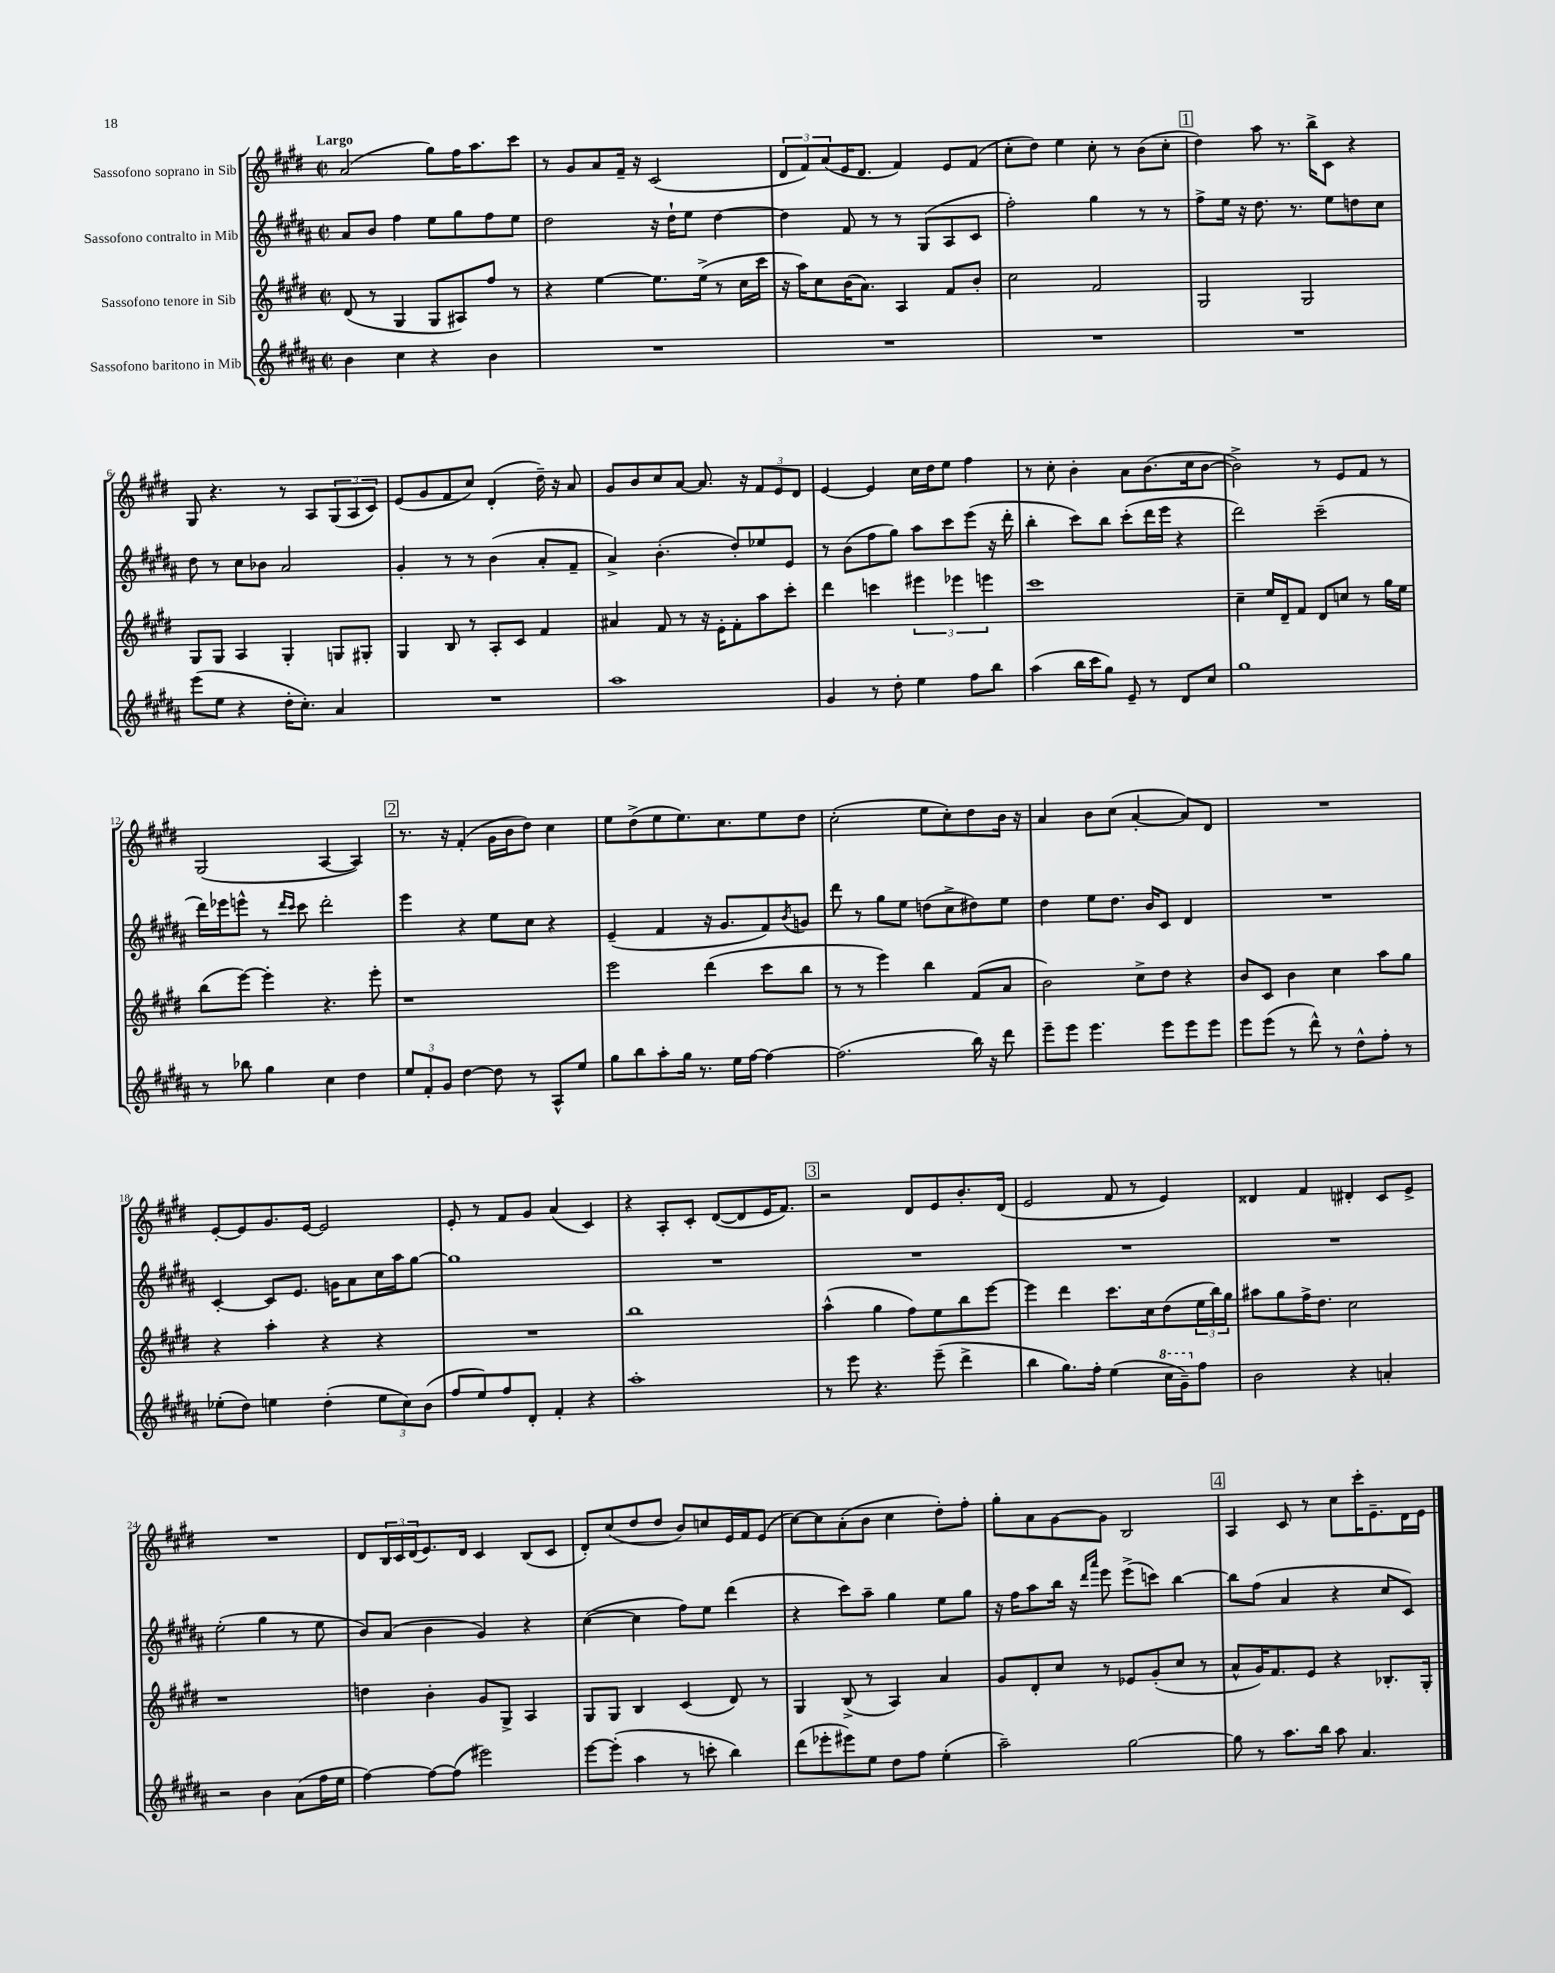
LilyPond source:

<<
\new StaffGroup <<
\new Staff = "s0" \with { instrumentName = "Sassofono soprano in Sib" } {
    \clef treble \key e \major \defaultTimeSignature \time 2/2 \tempo "Largo"
    a'2( gis''8) fis''16 a''8. cis'''8 |
    r8 gis'8 a'8 fis'16-- r16 cis'2( |
    \tuplet 3/2 { dis'8 fis'8) a'8( } e'16 dis'8. fis'4) e'8 fis'8( |
    cis''8-. dis''8) e''4 cis''8-. r8 b'8( cis''8-. |
    \mark \markup { \box "1" } dis''4) a''8 r8. b''16-> cis'8 r4 |
    gis8 r4. r8 a8 \tuplet 3/2 { gis8( a8 cis'8) } |
    e'8( gis'8 fis'8 cis''8) dis'4-.( dis''16--) r16 a'8 |
    gis'8 b'8 cis''8 a'8~ a'8. r16 \tuplet 3/2 { fis'8 e'8 dis'8 } |
    e'4~ e'4 cis''16 dis''16 e''8 fis''4 |
    r8 cis''8-. b'4-. a'8 b'8.( cis''16 b'8~ |
    b'2->) r8 e'8 fis'8 r8 |
    gis2( a4~ a4) |
    \mark \markup { \box "2" } r8. r16 fis'4-.( gis'16 b'16 dis''8) cis''4 |
    e''8 dis''8->( e''8 e''8.) cis''8. e''8 dis''8 |
    cis''2-.( e''8 cis''8-.) dis''8 b'16 r16 |
    a'4 b'8 cis''8( a'4~-. a'8) dis'8 |
    R1 |
    e'8~-. e'8 gis'8. e'16~ e'2 |
    e'8-. r8 fis'8 gis'8 a'4( cis'4) |
    r4 a8-. cis'8-. dis'8~( dis'8 e'16 fis'8.) |
    \mark \markup { \box "3" } r2 dis'8 e'8 b'8.-. dis'16( |
    e'2 fis'8 r8 e'4) |
    disis'4 fis'4 dis'4-. cis'8 e'8-> |
    R1 |
    dis'8 \tuplet 3/2 { b16 cis'16 dis'16( } e'8.) dis'16 cis'4 b8( cis'8 |
    dis'8-.) cis''8( dis''8 dis''8 b'8) c''8 e'16 fis'16 e'8( |
    cis''8~) cis''8 a'8-.( b'8 cis''4 dis''8-.) fis''8-. |
    gis''8-. a'8 gis'8~ gis'8 b2 |
    \mark \markup { \box "4" } a4 cis'8 r8 cis''8 cis'''16-. e'8.-- dis'16 e'16 \bar "|." |
}
\new Staff = "s1" \with { instrumentName = "Sassofono contralto in Mib" } {
    \clef treble \key b \major \defaultTimeSignature \time 2/2
    ais'8 b'8 fis''4 e''8 gis''8 fis''8 e''8 |
    dis''2 r16 dis''16-! e''8 dis''4~ |
    dis''4 fis'8 r8 r8 gis8( ais8 cis'8 |
    fis''2-.) gis''4 r8 r8 |
    \mark \markup { \box "1" } fis''8-> e''16 r16 dis''8. r8. e''8 d''8 cis''8 |
    dis''8 r8 cis''8 bes'8 ais'2 |
    gis'4-. r8 r8 b'4( ais'8-. fis'8-- |
    ais'4->) b'4.-.( dis''8-.) ees''8 e'8 |
    r8 b'8( fis''8 gis''8) ais''8 cis'''8 e'''8( r16 dis'''16-. |
    b''4-. cis'''8) b''8 cis'''8-.( dis'''16 e'''16 r4 |
    dis'''2) cis'''2--( |
    dis'''16) ees'''16 e'''8-^ r8 \grace { dis'''16 cis'''16 } cis'''8 dis'''2-. |
    \mark \markup { \box "2" } e'''4 r4 e''8 cis''8 r4 |
    e'4--( fis'4 r16 gis'8. fis'8) \acciaccatura { b'8 } g'8 |
    dis'''8 r8 gis''8 e''8 d''8( cis''8-> dis''8) e''8 |
    dis''4 e''8 dis''8. b'16 cis'8 dis'4 |
    R1 |
    cis'4~-. cis'8 e'8. g'16 ais'8 cis''16 ais''16 gis''8~ |
    gis''1 |
    R1 |
    \mark \markup { \box "3" } R1 |
    R1 |
    R1 |
    e''2-.( gis''4 r8 e''8 |
    b'8) ais'8( b'4 gis'4) r4 |
    cis''4~( cis''4 fis''8) e''8 dis'''4( |
    r4 cis'''8) ais''8-- gis''4 e''8 gis''8 |
    r16 fis''16 ais''8 b''16 r16 \grace { dis'''16 ais'''16 } e'''8 e'''8->( c'''8) b''4~ |
    \mark \markup { \box "4" } b''8 fis''8( ais'4 r4 cis''8 cis'8) \bar "|." |
}
\new Staff = "s2" \with { instrumentName = "Sassofono tenore in Sib" } {
    \clef treble \key e \major \defaultTimeSignature \time 2/2
    dis'8( r8 gis4 gis8 ais8) fis''8 r8 |
    r4 e''4~ e''8. e''16->( r8 cis''16 cis'''16 |
    r16 a''16) cis''8 b'16( a'8.) a4 fis'8 b'8-. |
    cis''2 fis'2 |
    \mark \markup { \box "1" } gis2 gis2 |
    gis8 gis8 a4 gis4-. g8 gis8-. |
    gis4 b8 r8 a8-. cis'8 fis'4 |
    ais'4 fis'8 r8 r16 e'16-. fis'8-. a''8 cis'''8-. |
    dis'''4 c'''4 \tuplet 3/2 { eis'''4 ees'''4 e'''4 } |
    cis'''1 |
    cis''4-- e''16 dis'16-- fis'8 dis'8 c''8 r8 gis''16 e''16 |
    b''8( e'''8~) e'''4-. r4. e'''8-. |
    \mark \markup { \box "2" } r1 |
    e'''2 dis'''4( cis'''8 b''8 |
    r8 r8 e'''4) b''4 fis'8( a'8 |
    b'2) cis''8-> dis''8 r4 |
    b'8 cis'8 b'4 cis''4 a''8 gis''8 |
    r4 a''4-. r4 r4 |
    R1 |
    b''1 |
    \mark \markup { \box "3" } a''4-^( gis''4 fis''8) e''8 b''8 e'''8~ |
    e'''4 dis'''4 cis'''8. cis''16 dis''8( \tuplet 3/2 { e''16 b''16) gis''16 } |
    ais''8 gis''8 fis''16-> dis''8. cis''2 |
    r1 |
    d''4 b'4-. gis'8 gis8-> a4 |
    gis8 gis8 b4 cis'4( dis'8) r8 |
    gis4 b8->( r8 a4) a'4 |
    gis'8 dis'8-. cis''8 r8 ees'8 gis'8-.( cis''8 r8 |
    \mark \markup { \box "4" } a'8-^ gis'16) fis'8. e'8 r4 bes8.-. gis16-. \bar "|." |
}
\new Staff = "s3" \with { instrumentName = "Sassofono baritono in Mib" } {
    \clef treble \key b \major \defaultTimeSignature \time 2/2
    b'4 cis''4 r4 b'4 |
    R1 |
    R1 |
    R1 |
    \mark \markup { \box "1" } R1 |
    e'''8( e''8 r4 dis''16-. cis''8.-.) ais'4 |
    R1 |
    ais''1 |
    gis'4 r8 dis''8-. e''4 fis''8 b''8 |
    ais''4( b''16 cis'''16 gis''8) e'8-- r8 dis'8 cis''8 |
    gis''1 |
    r8 bes''8 gis''4 cis''4 dis''4 |
    \mark \markup { \box "2" } \tuplet 3/2 { e''8 fis'8-. gis'8 } dis''4~ dis''8 r8 ais8-^ e''8 |
    gis''8 b''8 ais''8-. gis''16 r8. e''16 fis''16~ fis''4~ |
    fis''2.( b''16) r16 dis'''8 |
    e'''8-- e'''8 e'''4. e'''8 e'''8 e'''8 |
    e'''8 e'''8( r8 dis'''8-^) r8 dis''8-^ fis''8-. r8 |
    ees''8-.( dis''8) e''4 dis''4-.( \tuplet 3/2 { e''8 cis''8) b'8( } |
    fis''8 e''8) fis''8 dis'8-. fis'4-. r4 |
    ais''1-. |
    \mark \markup { \box "3" } r8 e'''8 r4. e'''8--( dis'''4-> |
    b''4 gis''8.) fis''16-. e''4( \ottava #1 cis'''16 gis''16--) \ottava #0 fis''8 |
    b'2 r4 a'4-. |
    r2 b'4 ais'8( fis''16 e''16 |
    fis''4~) fis''8~ fis''8( eis'''2) |
    e'''8~ e'''8-.( ais''4 r8 c'''8-. b''4) |
    dis'''8( ees'''8-. eis'''8) e''8 dis''8 fis''8 e''4-.( |
    ais''2--) gis''2~ |
    \mark \markup { \box "4" } gis''8 r8 ais''8. b''16 ais''8 ais'4. \bar "|." |
}
>>
>>
